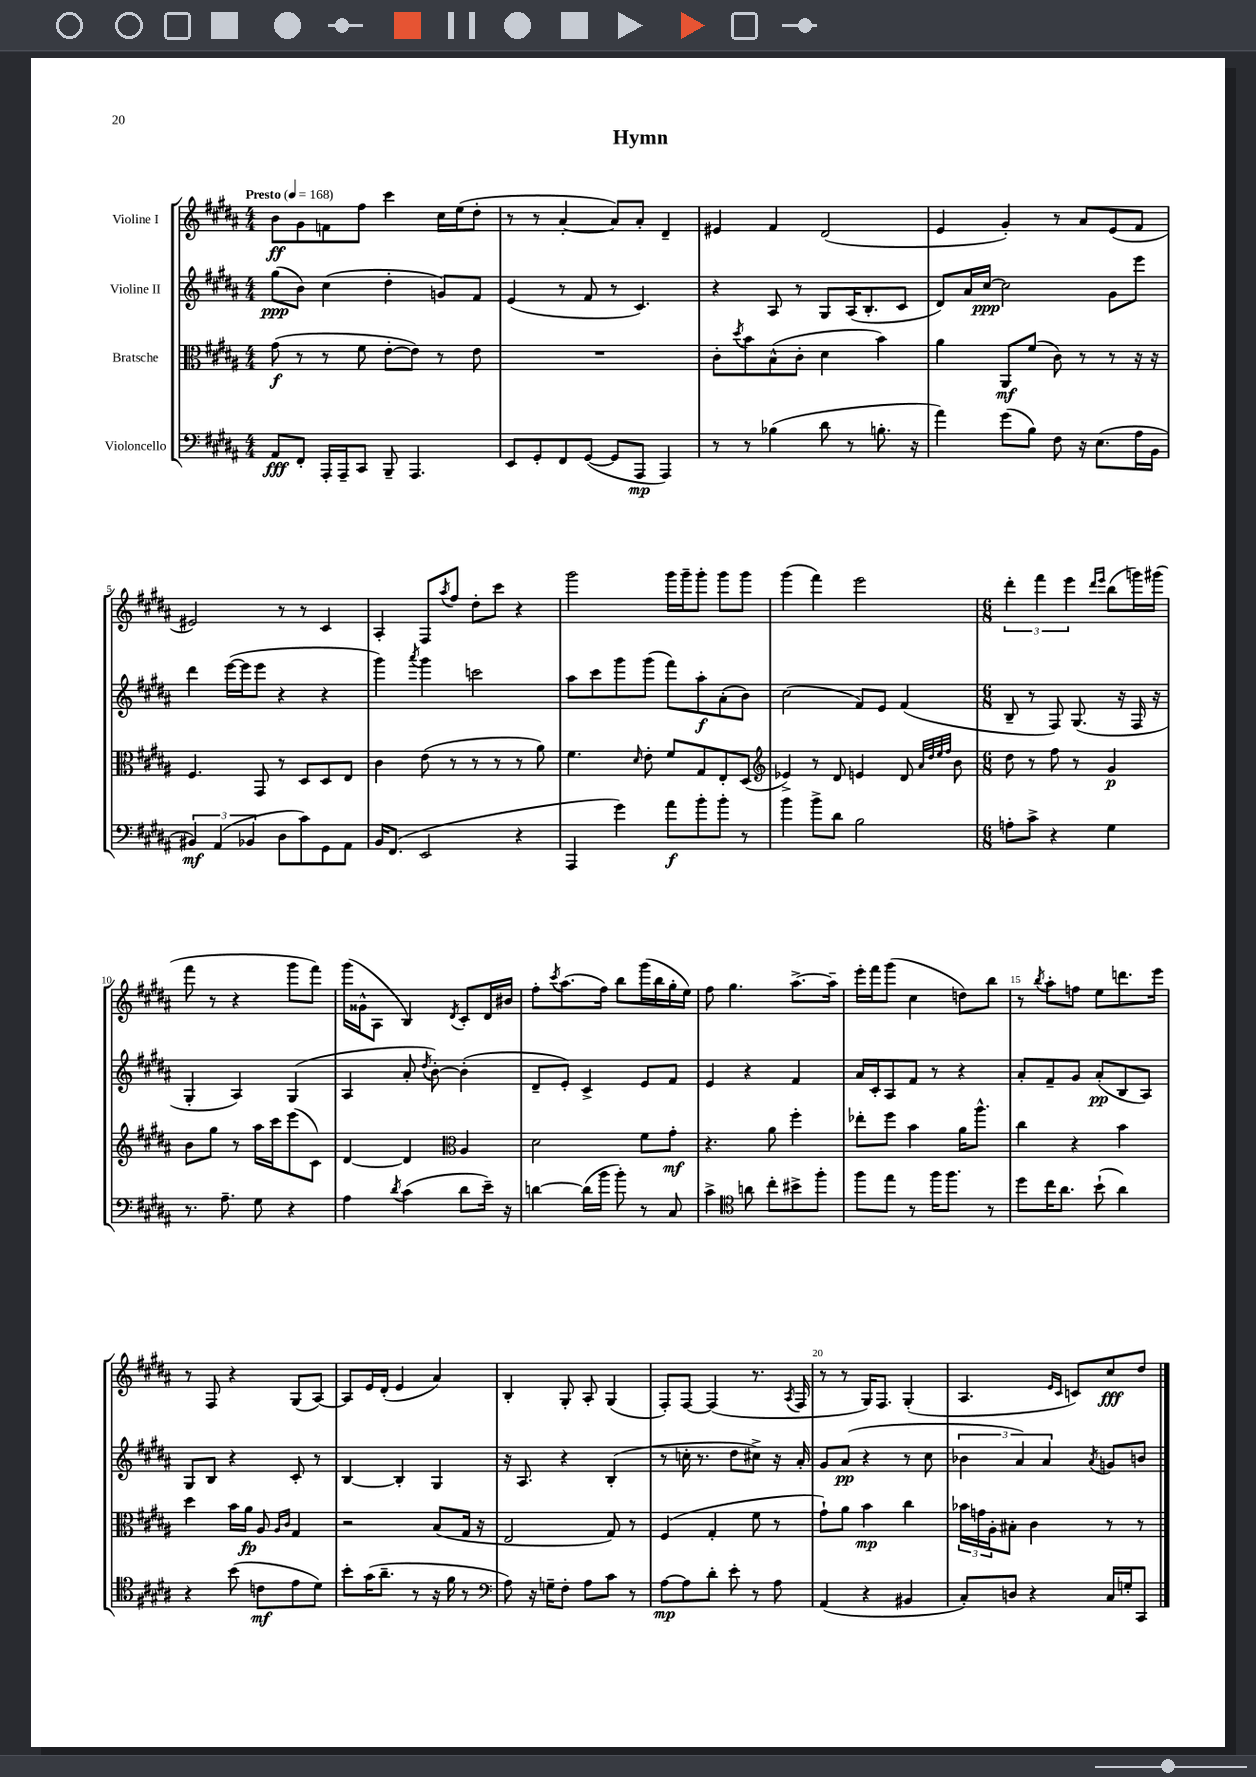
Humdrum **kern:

**kern	**kern	**kern	**kern
*staff4	*staff3	*staff2	*staff1
*clefF4	*clefC3	*clefG2	*clefG2
*k[f#c#g#d#a#]	*k[f#c#g#d#a#]	*k[f#c#g#d#a#]	*k[f#c#g#d#a#]
*M4/4	*M4/4	*M4/4	*M4/4
*MM168	*MM168	*MM168	*MM168
8AA#	(8g#	(8gg#	8b
8FF#'	8r	8b)	8g#
16AAA#'	8r	(4cc#	8f
16AAA#~	.	.	.
8CC#	8f#	.	8ff#
8BBB~	[8e'	4dd#'	4ccc#
4.AAA#	8e])	.	.
.	8r	8g)	16cc#
.	.	.	(16ee
.	8e	8f#	8dd#'
=	=	=	=
8EE	1r	(4e	8r
8GG#'	.	.	8r
8FF#	.	8r	[4a#'
([8GG#	.	8f#	.
8GG#]	.	8r	8a#])
8AAA#	.	4.c#)	8a#'
4AAA#)	.	.	4d#~
=	=	=	=
8r	8c#'	4r	4e#
.	8qdd#	.	.
8r	8b	.	.
(4B-	(8B^^	8A#	4f#
.	8c#'	8r	.
8d#	4d#	8G#	(2d#
8r	.	(16A#	.
.	.	8.B'	.
8.B'	4b)	.	.
.	.	8c#	.
16r	.	.	.
=	=	=	=
4a#)	4a#	8d#)	4e
.	.	16a#	.
.	.	[16cc#	.
(8g#	8AA#	2cc#]	4g#')
8B)	(8f#	.	.
8F#	8c#)	.	8r
16r	8r	.	8a#
(8.E	.	.	.
.	8r	8g#	(8e
16A#	16r	8eee	8f#
16BB	16r	.	.
=	=	=	=
6BB#)	4.F#	4ddd#	2e#)
(6AA#	.	.	.
.	.	([16eee	.
.	.	16eee]	.
6BB-	.	.	.
.	8GG#	8eee	.
8D#	8r	4r	8r
8c#)	8D#	.	8r
8GG#	8D#	4r	4c#
8AA#	8E	.	.
=	=	=	=
16BB	4c#	4ggg#)	4A#'
(8.FF#	.	.	.
.	.	8qaaa#	.
2EE	(8e	4ggg#	8F#
.	.	.	8qaa#
.	8r	.	8ff#
.	8r	2ccc	8dd#'
.	8r	.	8ccc#
4r	8r	.	4r
.	8a#)	.	.
=	=	=	=
4AAA#	4.f#	8aa#	2ggg#
.	.	8ccc#	.
4g#)	.	8ggg#	.
.	16qqd#	.	.
.	8e'	(8ggg#	.
8a#	8f#	8fff#)	16ggg#
.	.	.	16ggg#~
8b'	8G#	8aa#'	8ggg#'
8b'	8E'	(8a#'	8ggg#
8r	(8D#	8b)	8ggg#
=	=	=	=
*	*clefG2	*	*
4b	4e-^)	(2cc#	(4ggg#
8b^	8r	.	4fff#)
8d#	8d#	.	.
2B	4e	8f#)	2eee
.	.	8e	.
.	8d#	(4f#	.
.	32qqa#	.	.
.	32qqdd#	.	.
.	32qqee	.	.
.	32qqff#	.	.
.	8b	.	.
=	=	=	=
*M6/8	*M6/8	*M6/8	*M6/8
8A'	8dd#	8B~	6ddd#'
8c#^	8r	8r	.
.	.	.	6fff#
4r	8ff#	8F#)	.
.	.	.	6eee
.	8r	(8.G#	.
.	.	.	16qqddd#
.	.	.	16qqeee
4G#	4g#	.	(8bb
.	.	16r	.
.	.	16F#	16ggg)
.	.	16r	(16ggg#
=	=	=	=
8.r	8b	4G#'	8fff#
.	8gg#	.	8r
8.A#~	.	.	.
.	8r	4A#)	4r
8G#	16aa#	.	.
.	16ccc#	.	.
4r	(8eee	(4G#	8ggg#
.	8c#)	.	8fff#)
=	=	=	=
4A#	[4d#	4A#	(16ggg#
.	.	.	16g##^^
.	.	.	8A#
8qd#	.	.	.
(4c#	4d#]	8a#'	4B)
.	.	8qdd#	.
.	.	[8b')	.
*	*clefC3	*	*
.	.	.	8qd#
8d#	4A#	(4b']	8c#'
16e~)	.	.	16d#
16r	.	.	16b#
=	=	=	=
[4d	2d#	8d#~	8ff#'
.	.	.	8qccc#
.	.	8e')	(8.aa#
(16d]	.	4c#^	.
16b	.	.	16ff#)
8b')	.	.	8bb
8r	8f#	8e	(16ggg#
.	.	.	16bb
8C#	8g#'	8f#	16gg#'
.	.	.	16ee)
=	=	=	=
4c#^	4.r	4e	8ff#
.	.	.	4.gg#
*clefC4	*	*	*
8a	.	4r	.
8cc#'	8a#	.	.
8b#^	4ff#'	4f#	[8.aa#^
8ff#'	.	.	.
.	.	.	16aa#~]
=	=	=	=
8ff#	8ee-'	16a#	16eee'
.	.	16c#'	16fff#
8ee	8ff#	8A#	(8ggg#
8r	4b	8f#	4cc#
16ff#	.	8r	.
8.ff#	.	.	.
.	16a#	4r	8dd)
.	8.aa#^^	.	.
8r	.	.	8bb
=	=	=	=
8dd#	4cc#	8a#'	8r
.	.	.	8qbb
16cc#	.	8f#~	8aa#'
8.a#	.	.	.
.	4r	8g#	8ff
(8b`	.	(8a#'	8ee
4a#)	4b	8B	8.ddd
.	.	8A#)	.
.	.	.	16eee
=	=	=	=
4r	4dd#	8G#	8r
.	.	8B	8F#
(8b	16b	4r	4r
.	16a#	.	.
8c	8A#	.	.
.	16qqA#	.	.
.	16qqc#	.	.
8e	4G#	8c#'	(8G#
8d#)	.	8r	[8A#)
=	=	=	=
8b'	2r	[4B	8A#]
(16g#	.	.	16e
8.a#~	.	.	(16d#'
.	.	4B']	4e
8r	.	.	.
16r	(8B	4G#	4a#)
16f#	.	.	.
8r	16G#	.	.
.	16r	.	.
=	=	=	=
*clefF4	*	*	*
8A#)	2E	16r	4B'
.	.	8.A#	.
16r	.	.	.
16G~	.	.	.
8F#'	.	4r	8G#'
8A#	.	.	8A#'
8c#	8G#)	(4B'	(4G#
8r	8r	.	.
=	=	=	=
[8A#	(4F#	8r	8F#')
8A#]	.	16cc'	[8F#
.	.	8.r	.
8d#'	4G#'	.	(4F#]
8e'	.	8dd#	.
8r	8f#	8cc#^)	8.r
8A#	8r	16r	.
.	.	.	8qA#
.	.	16a#'	16F#
=	=	=	=
(4AA#	8g#`)	8g#	8r
.	8a#	(8a#	8r
4r	4b	4r	16G#)
.	.	.	8.F#
4BB#	4cc#	8r	(4G#'
.	.	8cc#	.
=	=	=	=
8C#')	24b-	6b-	4.A#
.	24g	.	.
.	24A#'	.	.
8D	8B#'	.	.
.	.	6a#)	.
4r	4c#	.	.
.	.	6a#	.
.	.	.	16qqe
.	.	.	16qqc#
.	.	.	8c)
.	.	8qa#	.
16C#	8r	8g	8cc#
16G'	.	.	.
8CC#	8r	8b	8dd#
==	==	==	==
*-	*-	*-	*-
